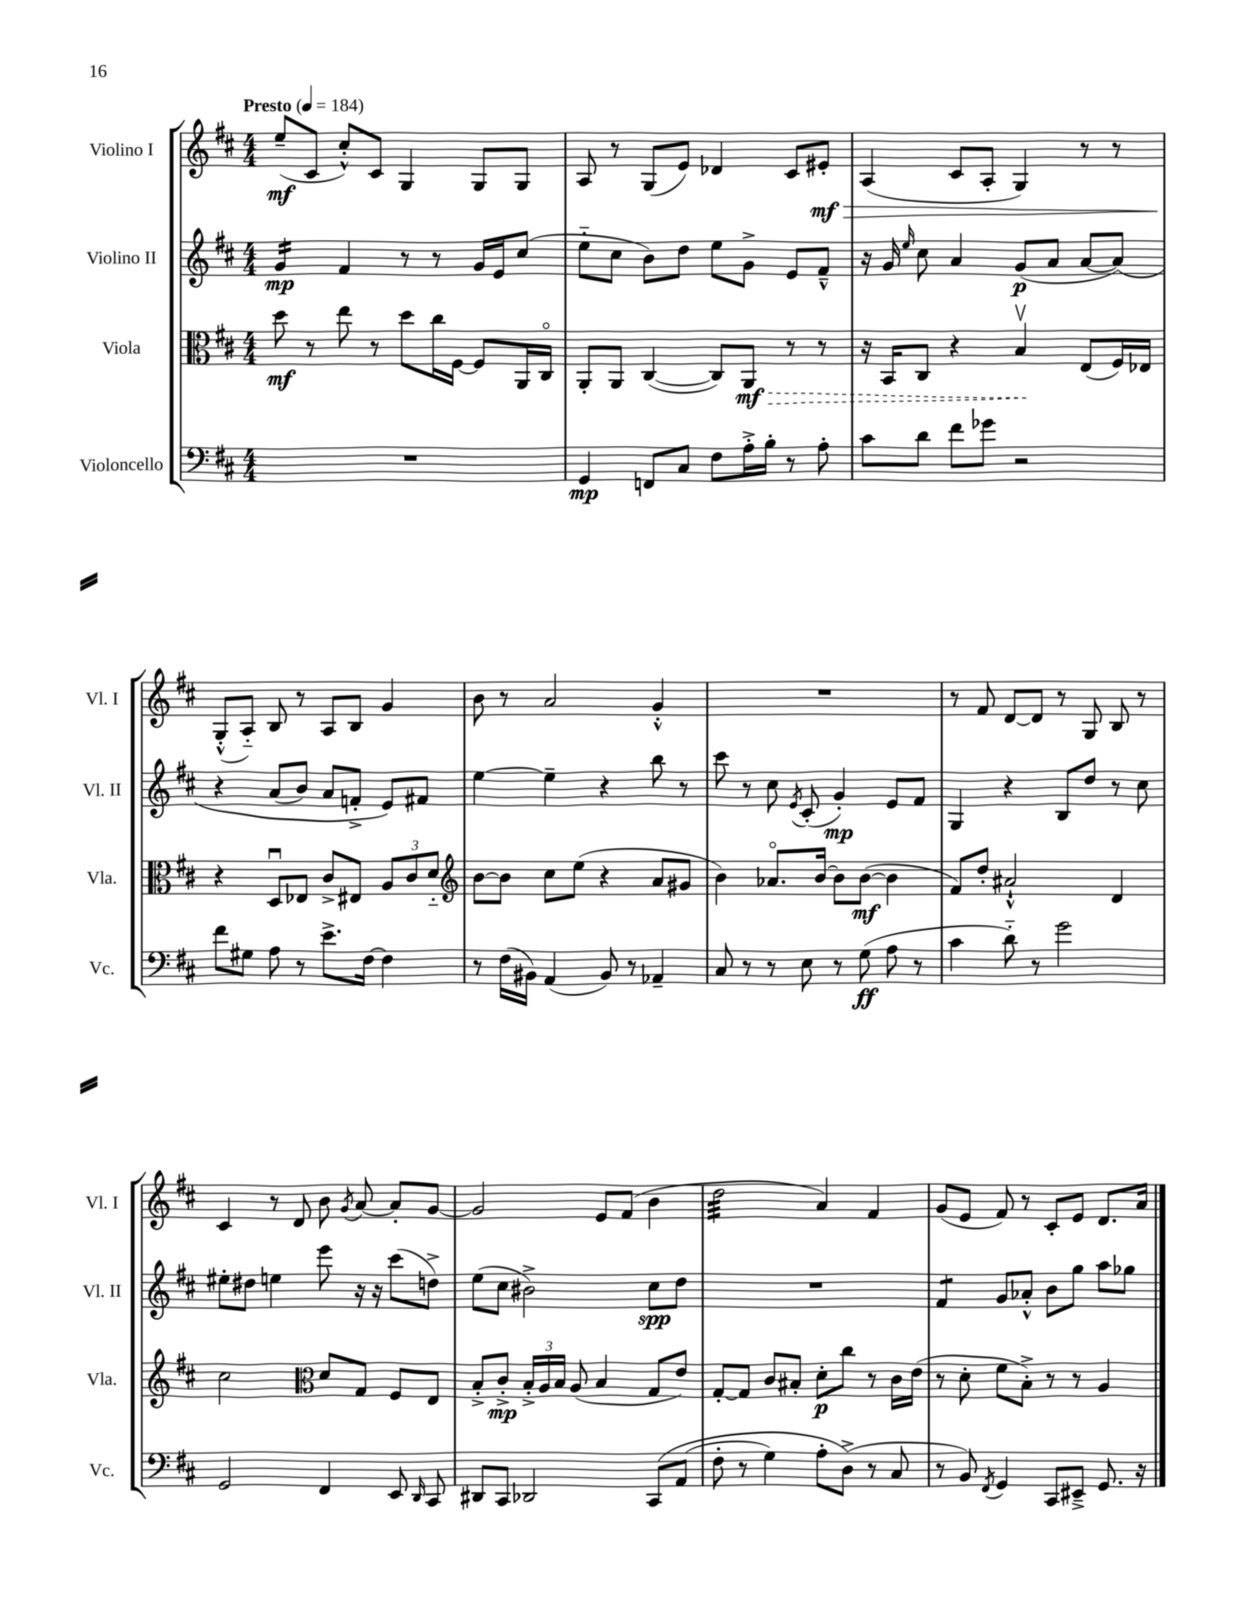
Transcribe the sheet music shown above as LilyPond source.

<<
\new StaffGroup <<
\new Staff = "s0" \with { instrumentName = "Violino I" shortInstrumentName = "Vl. I" } {
    \clef treble \key d \major \numericTimeSignature \time 4/4 \tempo "Presto" 4 = 184
    \autoBeamOff e''8[--\mf( cis'8] cis''8[-.-^) cis'8] g4 g8[ g8] |
    a8 r8 g8[( e'8]) des'4 cis'8[ eis'8]-.\mf\> |
    a4( cis'8[ a8]-. g4) r8 r8 |
    g8[-.-^\!( a8]-_) b8 r8 a8[ b8] g'4 |
    b'8 r8 a'2 g'4-.-^ |
    R1 |
    r8 fis'8 d'8[~ d'8] r8 g8 b8 r8 |
    cis'4 r8 d'8 b'8 \acciaccatura { g'8 } a'8~ a'8[-. g'8]~ |
    g'2 e'8[ fis'8]( b'4 |
    d''2:32 a'4) fis'4 |
    g'8[( e'8] fis'8) r8 cis'8[-. e'8] d'8.[ a'16] \bar "|." |
}
\new Staff = "s1" \with { instrumentName = "Violino II" shortInstrumentName = "Vl. II" } {
    \clef treble \key d \major \numericTimeSignature \time 4/4
    \autoBeamOff g'4:16\mp fis'4 r8 r8 g'16[ e'16 cis''8]( |
    e''8[-_ cis''8] b'8[) d''8] e''8[ g'8]-> e'8[ fis'8]---^ |
    r16 g'16 \grace { e''16 } cis''8 a'4 g'8[\p( a'8] a'8[~ a'8])\( |
    r4 a'8[( b'8]) a'8[ f'8]-.-> e'8[\) fis'8] |
    e''4~ e''4-- r4 b''8 r8 |
    cis'''8 r8 cis''8 \acciaccatura { e'8 } cis'8-.( g'4-.\mp) e'8[ fis'8] |
    g4 r4 b8[ d''8] r8 cis''8 |
    eis''8[-. dis''8] e''4 e'''8 r16 r16 cis'''8[( d''8]->) |
    e''8[( cis''8] bis'2->) cis''8[\spp d''8] |
    R1 |
    fis'4:8 g'8[ aes'8]-.-^ b'8[ g''8] a''8[ ges''8] \bar "|." |
}
\new Staff = "s2" \with { instrumentName = "Viola" shortInstrumentName = "Vla." } {
    \clef alto \key d \major \numericTimeSignature \time 4/4
    \autoBeamOff d''8\mf r8 e''8 r8 d''8[ cis''16 fis16]~ fis8[ a,16 cis16]\flageolet |
    a,8[-. a,8] cis4~( cis8[) \once \override Hairpin.style = #'dashed-line a,8]\mf\> r8 r8 |
    r16 b,16[ cis8] r4 b4\upbow\! e8[( fis16) ees16] |
    r4 d8[\downbow ees8] cis'8[-> eis8] \tuplet 3/2 { a8[ cis'8 d'8]-_ } |
    \clef treble b'8[~ b'8] cis''8[ e''8]( r4 a'8[ gis'8] |
    b'4) aes'8.[\flageolet b'16]~ b'8[ b'8]~\mf( b'4 |
    fis'8[) d''8]-. ais'2-!-^ d'4 |
    cis''2 \clef alto d'8[ g8] fis8[ e8] |
    b8[-.-> cis'8]-.->\mp \tuplet 3/2 { b16[-.-> a16 b16] } a8( b4 g8[ e'8]) |
    g8[~-. g8] cis'8[ bis8]-. d'8[-.\p cis''8] r8 cis'16[ e'16]( |
    r8 d'8-. fis'8[ b8]-.->) r8 r8 a4 \bar "|." |
}
\new Staff = "s3" \with { instrumentName = "Violoncello" shortInstrumentName = "Vc." } {
    \clef bass \key d \major \numericTimeSignature \time 4/4
    \autoBeamOff R1 |
    g,4\mp f,8[ cis8] fis8[ a16-.-> b16]-. r8 a8-. |
    cis'8[ d'8] fis'8[ ges'8] r2 |
    fis'8[ gis8] a8 r8 e'8.[-> fis16]~ fis4 |
    r8 fis16[( bis,16]) a,4( bis,8) r8 aes,4-- |
    cis8 r8 r8 e8 r8 g8\ff( a8 r8 |
    cis'4 d'8-_) r8 g'2 |
    g,2 fis,4 e,8 \grace { d,16 } cis,8 |
    dis,8[ cis,8] des,2 cis,8[\( a,8]( |
    fis8-. r8 g4) a8[-. d8]->(\) r8 cis8 |
    r8 b,8) \acciaccatura { fis,8 } g,4 cis,8[ eis,8]---> g,8. r16 \bar "|." |
}
>>
>>
\layout { \context { \Score \remove "Bar_number_engraver" } }
